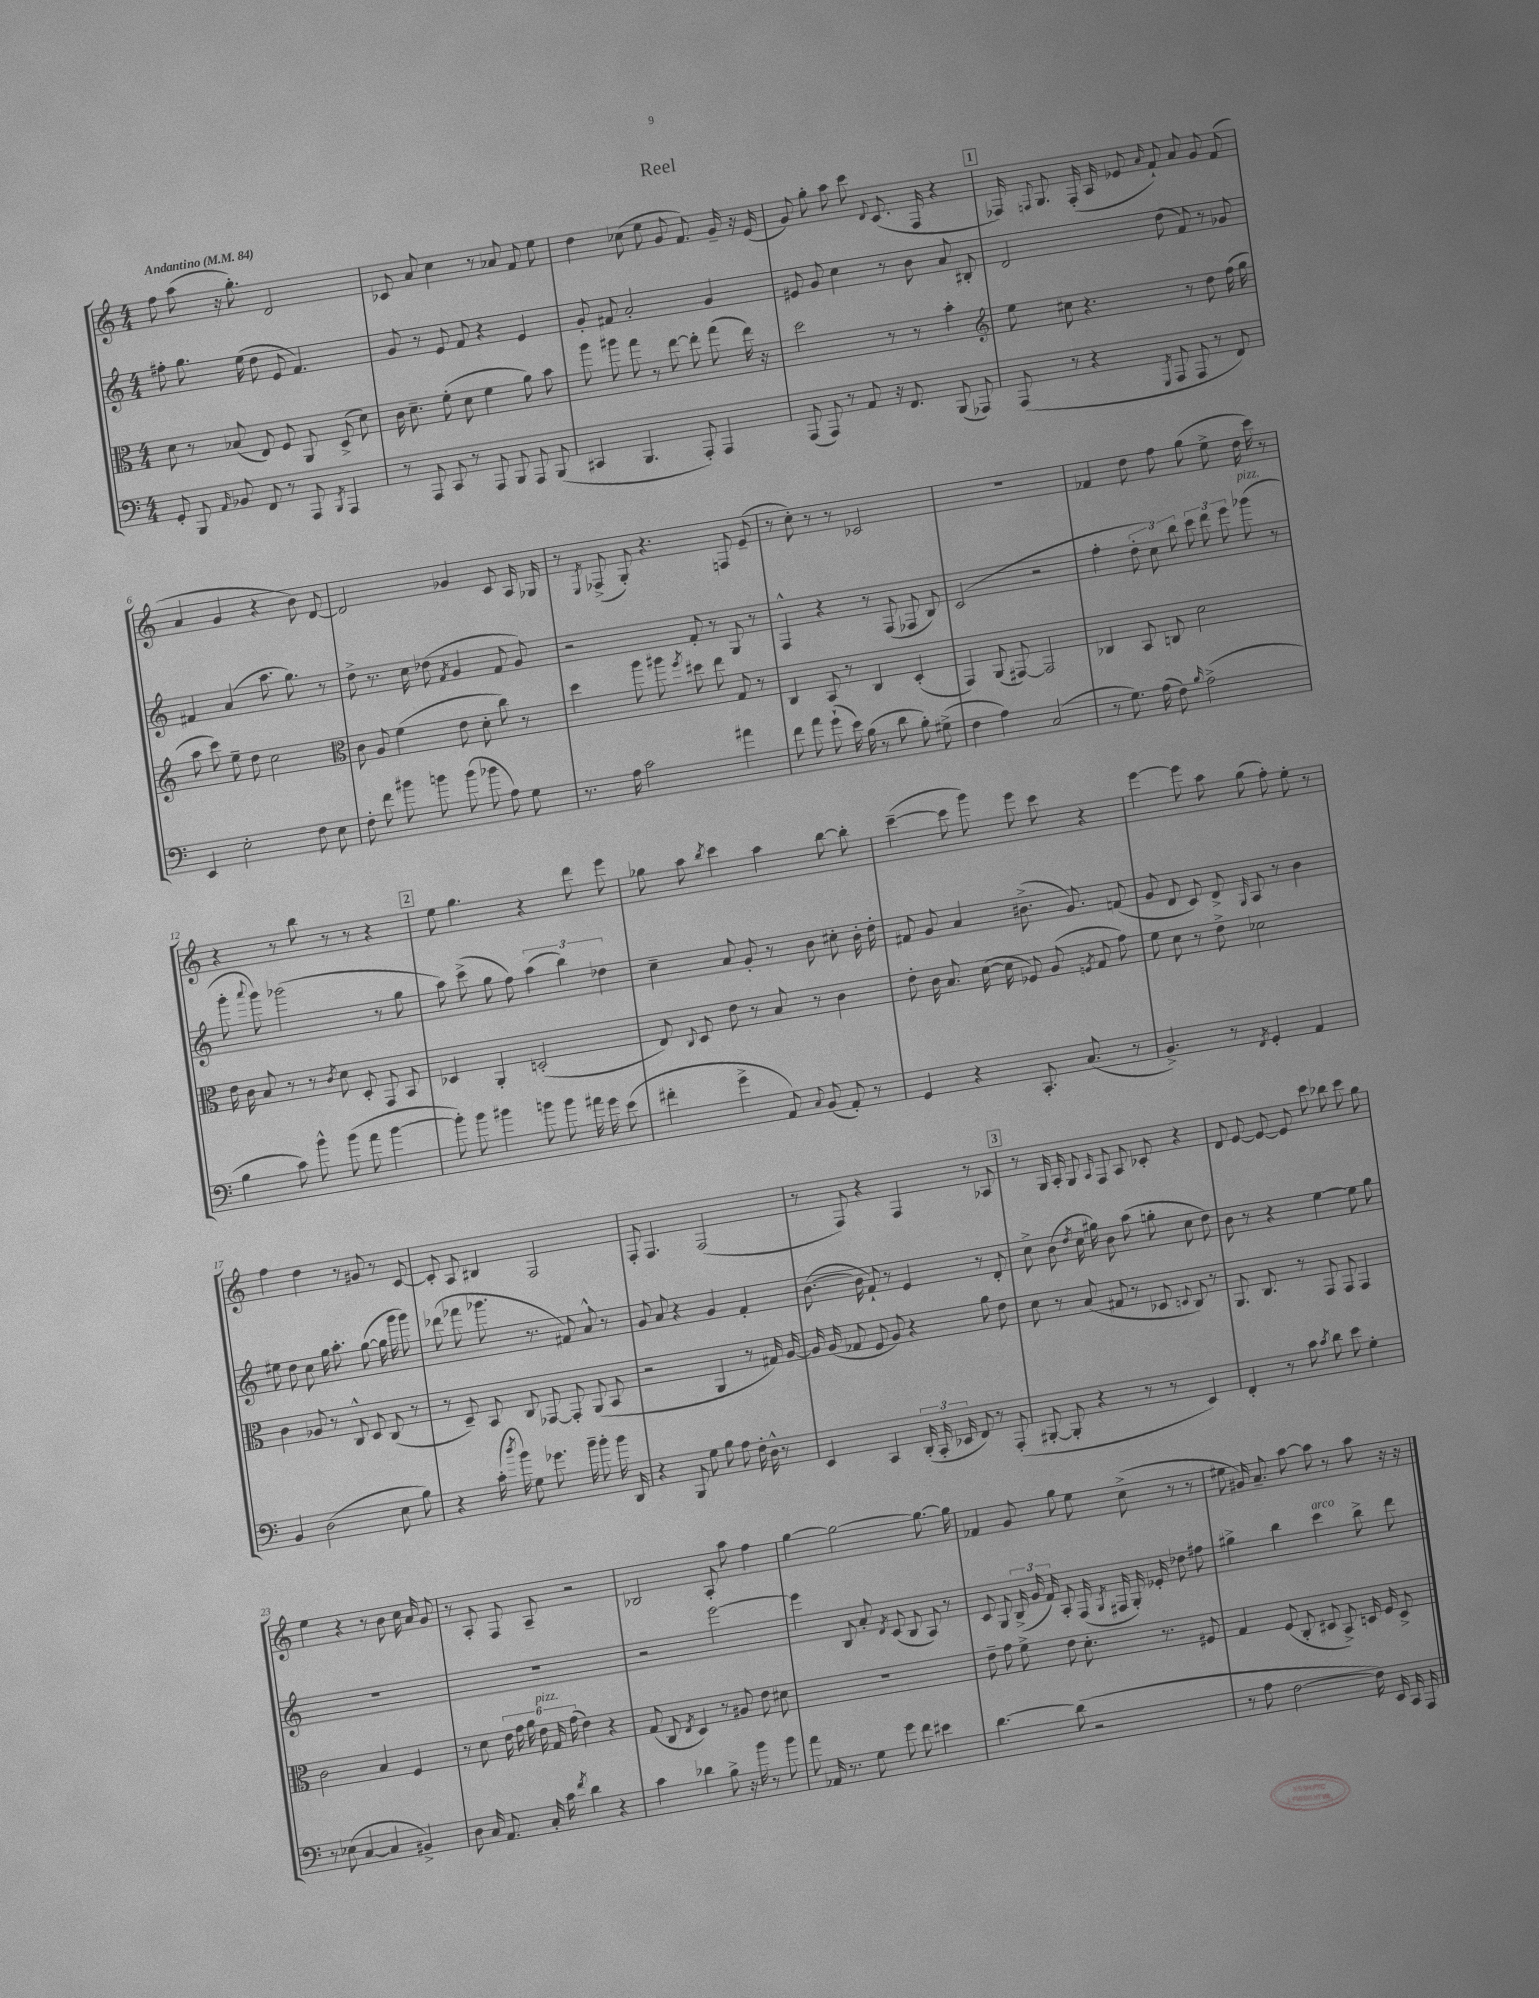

**kern	**kern	**kern	**kern
*staff4	*staff3	*staff2	*staff1
*clefF4	*clefC3	*clefG2	*clefG2
*k[]	*k[]	*k[]	*k[]
*M4/4	*M4/4	*M4/4	*M4/4
*MM84	*MM84	*MM84	*MM84
8GG'/	8d\	8ff#'\	8ff\
8BBB/	8r	8.gg\	(8aa\
16qqAA/	.	.	.
8BB-/	(8B-/	.	16r
.	.	(16ee\	8.gg'\)
8FF/	8E/)	8dd\	.
8r	8F/	8e/	2d/
8AAA/	8AA/	4.f/)	.
8qBBB/	.	.	.
4AAA/	(8D^/	.	.
.	8d\)	.	.
=	=	=	=
8r	16c\	8g/	8c-/
.	8.d~\	.	.
8AAA/	.	8r	8a/
8CC/	(8f'\	8e/	4cc\
8r	8d\	8f/	.
8AAA/	4f\	4r	8r
8BBB/	.	.	8a-/
8AAA/	8a\)	4e/	8f/
(8BBB/	8b\	.	8ee\
=	=	=	=
4CC#/	8aa\	8g'/	4dd\
.	8aa#\	8f#/	.
4.BBB/	8gg\	2a'/	(8cc-\
.	8r	.	8ee\
.	[8ee\	.	8g/
8AAA'/)	8ee'\]	.	8.f/)
4AAA/	(8gg\	4g/	.
.	.	.	16g~/
.	16ee\)	.	16r
.	16r	.	(16e/
=	=	=	=
(8AAA/	2dd\	8e#/	8g/)
8AAA/)	.	8g/	8gg'\
8r	.	4cc\	8aa\
8AA/	.	.	8ccc\
.	.	.	8qqd/
16r	8r	8r	(8.c/
8.FF/	.	.	.
.	8r	8b\	.
.	.	.	16F/
(8BBB/	4b'\	8a/	4r
8AAA-/)	.	8B#'/	.
=	=	=	=
*	*clefG2	*	*
(8AAA/	8ee\	2d/	16F-/)
.	.	.	8qqF/
.	.	.	8.G/
8r	8cc#\	.	.
4r	4.r	.	(16F'/
.	.	.	16A/
.	.	.	8e-/
8qGGG/	.	.	16qqa/
8AAA/	.	(8dd\	8f`/)
8AAA/	8r	8f/)	8a/
8r	8dd\	8r	8g/
8FF/)	(16ff\	8g-/	(8f/
.	16gg\	.	.
=	=	=	=
4EE/	8aa\	4f#/	4a/
.	8ccc\)	.	.
2E'\	8ee~\	(4a/	4g/
.	8dd\	.	.
.	2cc\	8.aa\	4r
.	.	8.gg\)	.
8F\	.	.	8b\)
8E\	.	8r	[8d/
=	=	=	=
*	*clefC3	*	*
8F'\	8c\	8dd^\	2d/]
8f\	8A/	8.r	.
8b#\	(4f\	.	.
.	.	16cc\	.
8b\	.	(8dd-\	.
.	.	8qf/	.
(8b\	8e\	4g/	4g-/
8b-\	8d'\	.	.
8A\)	8cc\)	8f/	8c/
8G\	8r	8g/)	16A/
.	.	.	16G-/
=	=	=	=
8.r	4dd\	2r	8r
.	.	.	8qE/
.	.	.	(8F-^/
16A\	.	.	.
2c\	8aa\	.	8G'/)
.	8aa#\	.	4.r
.	8qff/	.	.
.	8dd#\	8f'/	.
.	8ee\	8r	.
4a#\	8G/	8G/	8F/
.	8r	8r	(8e~/
=	=	=	=
8f\	4C/	4F^^/	8r
8a\	.	.	8cc'\)
(8g`\	8BB/	4r	8r
16e\)	8r	.	8r
(16B\	.	.	.
8r	4C/	8r	2c-/
8d\	.	(8F/	.
8B'\)	(4D'/	8F-/	.
(8G#^\	.	8B/)	.
=	=	=	=
4F\	4GG/)	(2c/	1r
4A\)	(8AA/	.	.
.	[8GG#/)	.	.
(2C/	2GG#/]	2r	.
=	=	=	=
8r	4C-/	4ff'\	4f-/
8.G\)	.	.	.
.	8BB/	12dd'\	8dd\
(16A\	.	.	.
.	.	12cc\)	.
8F\)	8C/	.	8ff\
.	.	12bb\	.
16qqB/	.	.	.
(2A^\	2d\	12ccc\	(8gg\
.	.	12ddd\	.
.	.	.	8ee^\
.	.	12eee\	.
.	.	(8ggg-\	16dd\
.	.	.	16ccc\)
.	.	8r	8r
=	=	=	=
4B\	16e\	8ggg'\	4r
.	16c\	.	.
.	.	8qqaaa/	.
.	8B/	8ggg\)	.
8c\)	8r	(2ggg-\	8r
8b^^\	8r	.	8bb\
.	8qc/	.	.
(8b\	8d\	.	8r
8a\	8D'/	.	8r
[4b\	8GG/	8r	4r
.	8BB/	8gg\	.
=	=	=	=
8b'\])	4D-/	8aa\)	8ee\
8b\	.	(8ccc^\	4.gg\
4b#\	4AA'/	8gg\	.
.	.	8ff\)	.
8b\	(2D'/	(6aa\	4r
8b\	.	.	.
.	.	6bb\)	.
16a#\	.	.	8ddd\
16g\	.	.	.
.	.	6dd-\	.
(8e\	.	.	8eee\
=	=	=	=
4f#'\	8E/)	4cc~\	8gg-\
.	8qqC/	.	.
.	8D/	.	8aa\
.	.	.	8qbb/
4g^\	8e\	8a/	4ccc\
.	8r	8g'/	.
8AA/)	8B/	8r	4aa\
8qqC/	.	.	.
(8BB/	8r	8b\	.
8AA'/)	4c\	8cc#'\	[8bb\
8r	.	16b'\	8bb'\]
.	.	16dd'\	.
=	=	=	=
4GG/	8e'\	8f#/	([4ccc~\
.	16c\	8g/	.
.	8.B/	.	.
4r	.	4a/	8ccc\]
.	([16d\	.	8ggg\)
.	16d\]	.	.
8.CC'/	8F-/)	(8.b#^\	8eee\
.	(8A/	.	8ccc\
(8.C/	.	8.g/)	.
.	8qF/	.	.
.	8G/	.	4r
8r	8g\)	(8f/	.
=	=	=	=
4.BB^/)	8f\	8g/	[4eee\
.	8d\	8d/	.
.	8r	8c/)	8eee\]
8r	8e^\	8d^/	8aa\
8qFF/	.	16qqG/	.
4GG'/	2d-\	8A/	(8gg\
.	.	8r	8ff'\)
4AA/	.	4b\	8ee'\
.	.	.	8r
=	=	=	=
4BB/	4c\	8ee#\	4ff\
.	.	8dd\	.
(2D\	8A-/	8cc\	4dd\
.	8r	16gg\	.
.	.	8.aa'\	.
.	8C^^/	.	8r
.	8D/	([8gg\	8g#/
8E\	(8C/	16gg\]	8r
.	.	16ggg\	.
8B\)	8r	8ggg\)	[8c/
=	=	=	=
4r	8r	(8ddd-\	8c'/]
.	8D~/)	8fff-\	8A/
(16c'\	8BB/	8.ggg-\	4B#/
8qdd/	.	.	.
16b\)	.	.	.
8G\	8C/	.	.
.	.	8.r	.
8.g-\	[8GG-/	.	2F/
.	8GG-'/]	8f#/)	.
16b~\	.	.	.
8b'\	(8AA/	8a^^/	.
16b\	8BB/	8r	.
16DD/	.	.	.
=	=	=	=
4r	2r	8g/	8F'/
.	.	8a/	4.F/
8BBB/	.	4r	.
8G\	.	.	.
8B\	4AA/	4g/	(2F/
8A\	.	.	.
16F'\	8r	4f'/	.
16D^^\	.	.	.
8r	16G#/)	.	.
.	[16A/	.	.
=	=	=	=
4EE/	16A/]	([8.b\	8r
.	(16A/	.	.
.	8G-/	.	8F/)
.	.	16b\]	.
4CC/	8F/	8f`/)	4r
.	8A/)	8r	.
(24DD'/	4r	4e/	4F/
24CC'/	.	.	.
24EE-/	.	.	.
8FF/)	.	.	.
8r	8a\	8r	8r
(8AAA'/	8e\	8d'/	8A-/
=	=	=	=
[8BBB#'/	8d\	8cc^\	8r
8BBB#'/]	8r	(8b\	16G/
.	.	.	16A'/
.	.	8qdd/	.
4r	(8B/	16cc\	8G/
.	.	16gg#\)	.
.	.	.	16qqA/
.	8G#/	8b\	8F/
8r	8r	(8aa\	8A/
8r	8D-/	8gg'\	8c-'/
.	8qqD/	.	.
4EE/)	8C/)	8cc\	4r
.	8r	8dd\)	.
=	=	=	=
4FF'/	8.AA/	8b\	8d/
.	.	8r	[8e/
.	8.C/	.	.
8r	.	4r	8e/_
8c\	8r	.	8e/]
8qc/	.	.	.
8d\	8GG/	[4ee\	8ccc\
8e\	8GG/	.	8bb-\
4G'\	4GG/	8ee\]	8ccc\
.	.	8gg\	8gg\
=	=	=	=
8r	2c\	1r	4ee\
(8E-\	.	.	.
[4C/	.	.	4r
4C/]	4B/	.	8r
.	.	.	8b\
4BB#^/)	4F/	.	16cc\
.	.	.	16a/
.	.	.	8g/
=	=	=	=
8D\	8r	1r	8r
16C/	8d\	.	8A'/
8.AA/	.	.	.
.	24e\	.	8F/
.	24g\	.	.
.	24a\	.	.
16C'/	24e\	.	8A~/
.	24G/	.	.
16c\	.	.	.
.	(24g\	.	.
8qf/	.	.	.
4d\	4e\)	.	2r
4r	4r	.	.
=	=	=	=
4c\	(8G/	2r	2B-/
.	8C/	.	.
.	8qE/	.	.
4d-\	4D/)	.	.
8B^\	8r	[2eee\	8A'/
16r	8A#/	.	8aa\
16b\	.	.	.
8r	8e\	.	4ff\
8b\	8d#\	.	.
=	=	=	=
8a\	1r	4eee\]	[4gg\
16AA-/	.	.	.
8.r	.	.	.
.	.	8B/	2gg\_
8G\	.	8a'/	.
.	.	8qd/	.
8g\	.	(8c/	.
8f\	.	8B/	.
4e#\	.	8A/)	8.gg\_
.	.	8r	.
.	.	.	16gg\]
=	=	=	=
[4.d\	8e~\	8c/	4f-/
.	8g\	8G/	.
.	8f^\	(24B^/	8g/
.	.	24g/	.
.	.	24f/)	.
(8d\]	8e\	8A'/	8gg\
2r	8.d'\	(16F/	8ee\
.	.	8qG/	.
.	.	16F#/	.
.	.	16G'/)	(8cc^\
.	8.r	16e-'/	.
.	.	8dd-\	8r
.	8F#/	8ff#\	8r
=	=	=	=
8r	4G/	4gg#^\	8ee#\
8A\	.	.	16g#/)
.	.	.	8.a~/
[2F\	(8F/	4bb\	.
.	8C'/	.	[8aa\
.	8D#/	4ccc\	8aa\]
.	8BB^/)	.	8r
16F\])	16D/	8bb^\	8aa\
16EE/	16F/	.	.
16CC/	8D^/	8ddd\	16r
16AAA/	.	.	16r
==	==	==	==
*-	*-	*-	*-
